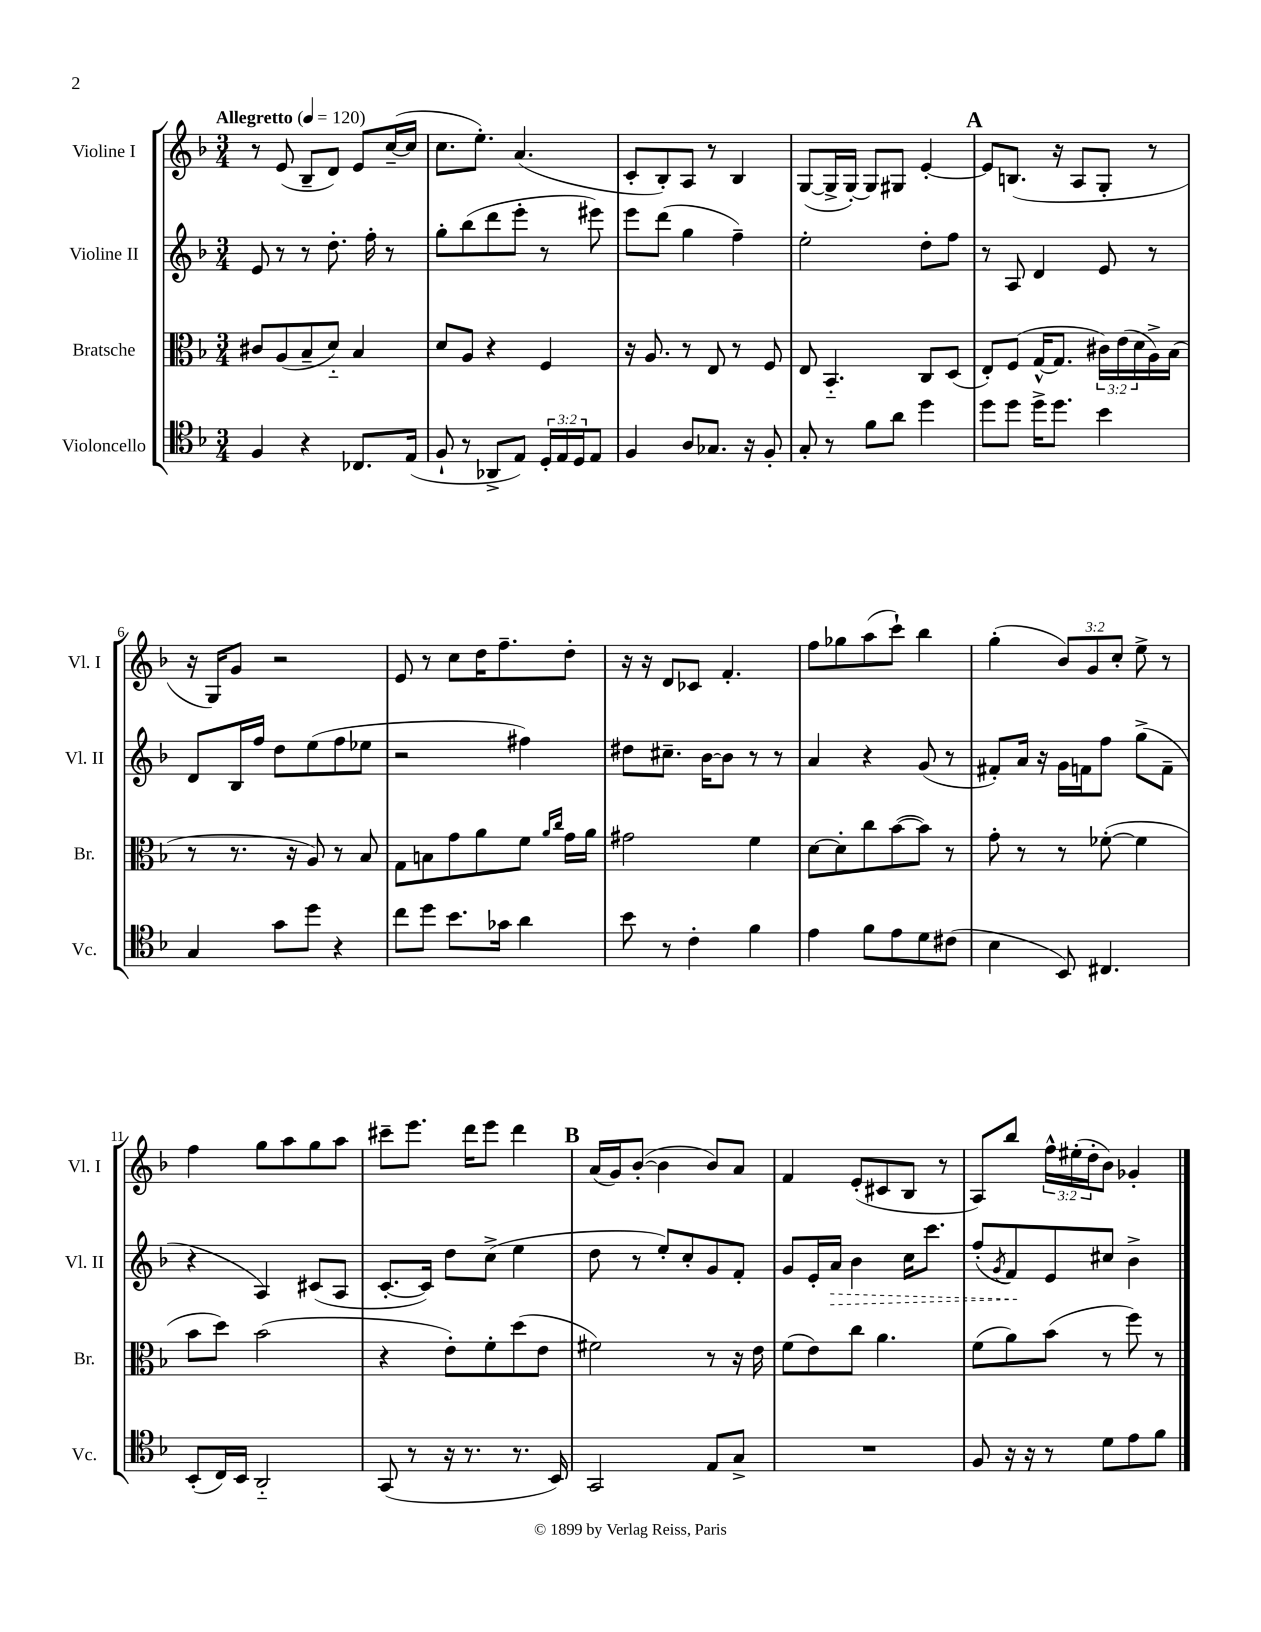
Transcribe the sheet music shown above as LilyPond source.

<<
\new StaffGroup <<
\new Staff = "s0" \with { instrumentName = "Violine I" shortInstrumentName = "Vl. I" } {
    \clef treble \key f \major \numericTimeSignature \time 3/4 \override Staff.TupletNumber.text = #tuplet-number::calc-fraction-text \tempo "Allegretto" 4 = 120
    r8 e'8( bes8-- d'8) e'8 c''16~--( c''16 |
    c''8. e''8.-.) a'4.( |
    c'8-. bes8-.) a8 r8 bes4 |
    g8~( g16-> g16~-.) g8 gis8 e'4~-. |
    \mark \markup { \bold "A" } e'8 b8.( r16 a8 g8-. r8 |
    r16 g16) g'8 r2 |
    e'8 r8 c''8 d''16 f''8.-- d''8-. |
    r16 r16 d'8 ces'8 f'4.-. |
    f''8 ges''8 a''8( c'''8-!) bes''4 |
    g''4-.( \tuplet 3/2 { bes'8) g'8 c''8-. } e''8-> r8 |
    f''4 g''8 a''8 g''8 a''8 |
    cis'''8-- e'''8. d'''16 e'''8 d'''4 |
    \mark \markup { \bold "B" } a'16( g'16) bes'8~-.( bes'4 bes'8) a'8 |
    f'4 e'8-.( cis'8 bes8 r8 |
    a8) bes''8 \tuplet 3/2 { f''16-^ eis''16-.( d''16-. } bes'8) ges'4-. \bar "|." |
}
\new Staff = "s1" \with { instrumentName = "Violine II" shortInstrumentName = "Vl. II" } {
    \clef treble \key f \major \numericTimeSignature \time 3/4
    e'8 r8 r8 d''8.-. f''16-. r8 |
    g''8-. bes''8( d'''8 e'''8-. r8 eis'''8) |
    e'''8 d'''8( g''4 f''4--) |
    e''2-. d''8-. f''8 |
    \mark \markup { \bold "A" } r8 a8 d'4 e'8 r8 |
    d'8 bes16 f''16 d''8 e''8( f''8 ees''8 |
    r2 fis''4) |
    dis''8 cis''8.-- bes'16~ bes'8 r8 r8 |
    a'4 r4 g'8( r8 |
    fis'8-.) a'16 r16 g'16 f'16 f''8 g''8->( f'8-- |
    r4 a4) cis'8( a8 |
    c'8.~-. c'16) d''8 c''8->( e''4 |
    \mark \markup { \bold "B" } d''8 r8 e''8-.) c''8-. g'8 f'8-. |
    g'8 e'16-. \once \override Hairpin.style = #'dashed-line a'16\> bes'4 c''16 c'''8. |
    f''8-.( \acciaccatura { g'8 } f'8\!) e'8 cis''8 bes'4-> \bar "|." |
}
\new Staff = "s2" \with { instrumentName = "Bratsche" shortInstrumentName = "Br." } {
    \clef alto \key f \major \numericTimeSignature \time 3/4 \override Staff.TupletNumber.text = #tuplet-number::calc-fraction-text
    cis'8 a8( bes8-- d'8-_) bes4 |
    d'8 a8 r4 f4 |
    r16 a8. r8 e8 r8 f8 |
    e8 bes,4.-_ c8 d8( |
    \mark \markup { \bold "A" } e8-.) f8( g16~-^ g8. \tuplet 3/2 { cis'16) e'16( d'16 } a16->) bes16( |
    r8 r8. r16 a8) r8 bes8 |
    g8 b8 g'8 a'8 f'8 \grace { a'16 c''16 } g'16 a'16 |
    gis'2 f'4 |
    d'8~ d'8-. c''8 bes'8~( bes'8) r8 |
    g'8-. r8 r8 fes'8~-.( fes'4 |
    bes'8 d''8) bes'2( |
    r4 e'8-.) f'8-. d''8( e'8 |
    \mark \markup { \bold "B" } fis'2) r8 r16 e'16 |
    f'8( e'8) c''8 a'4. |
    f'8( a'8) bes'8( r8 f''8) r8 \bar "|." |
}
\new Staff = "s3" \with { instrumentName = "Violoncello" shortInstrumentName = "Vc." } {
    \clef tenor \key f \major \numericTimeSignature \time 3/4 \override Staff.TupletNumber.text = #tuplet-number::calc-fraction-text
    f4 r4 ces8. e16( |
    f8-! r8 aes,8-> e8) \tuplet 3/2 { d16-. e16 d16 } e8 |
    f4 a8 ges8. r16 f8-. |
    g8-. r8 f'8 a'8 d''4 |
    \mark \markup { \bold "A" } d''8 d''8 d''16-> d''8. bes'4 |
    g4 g'8 d''8 r4 |
    c''8 d''8 bes'8. ges'16 a'4 |
    bes'8 r8 c'4-. f'4 |
    e'4 f'8 e'8 d'8 cis'8( |
    bes4 bes,8) cis4. |
    bes,8-.( c16) bes,16 a,2-_ |
    g,8( r8 r16 r8. r8. bes,16) |
    \mark \markup { \bold "B" } g,2 e8 g8-> |
    R2. |
    f8 r16 r16 r8 d'8 e'8 f'8 \bar "|." |
}
>>
>>
